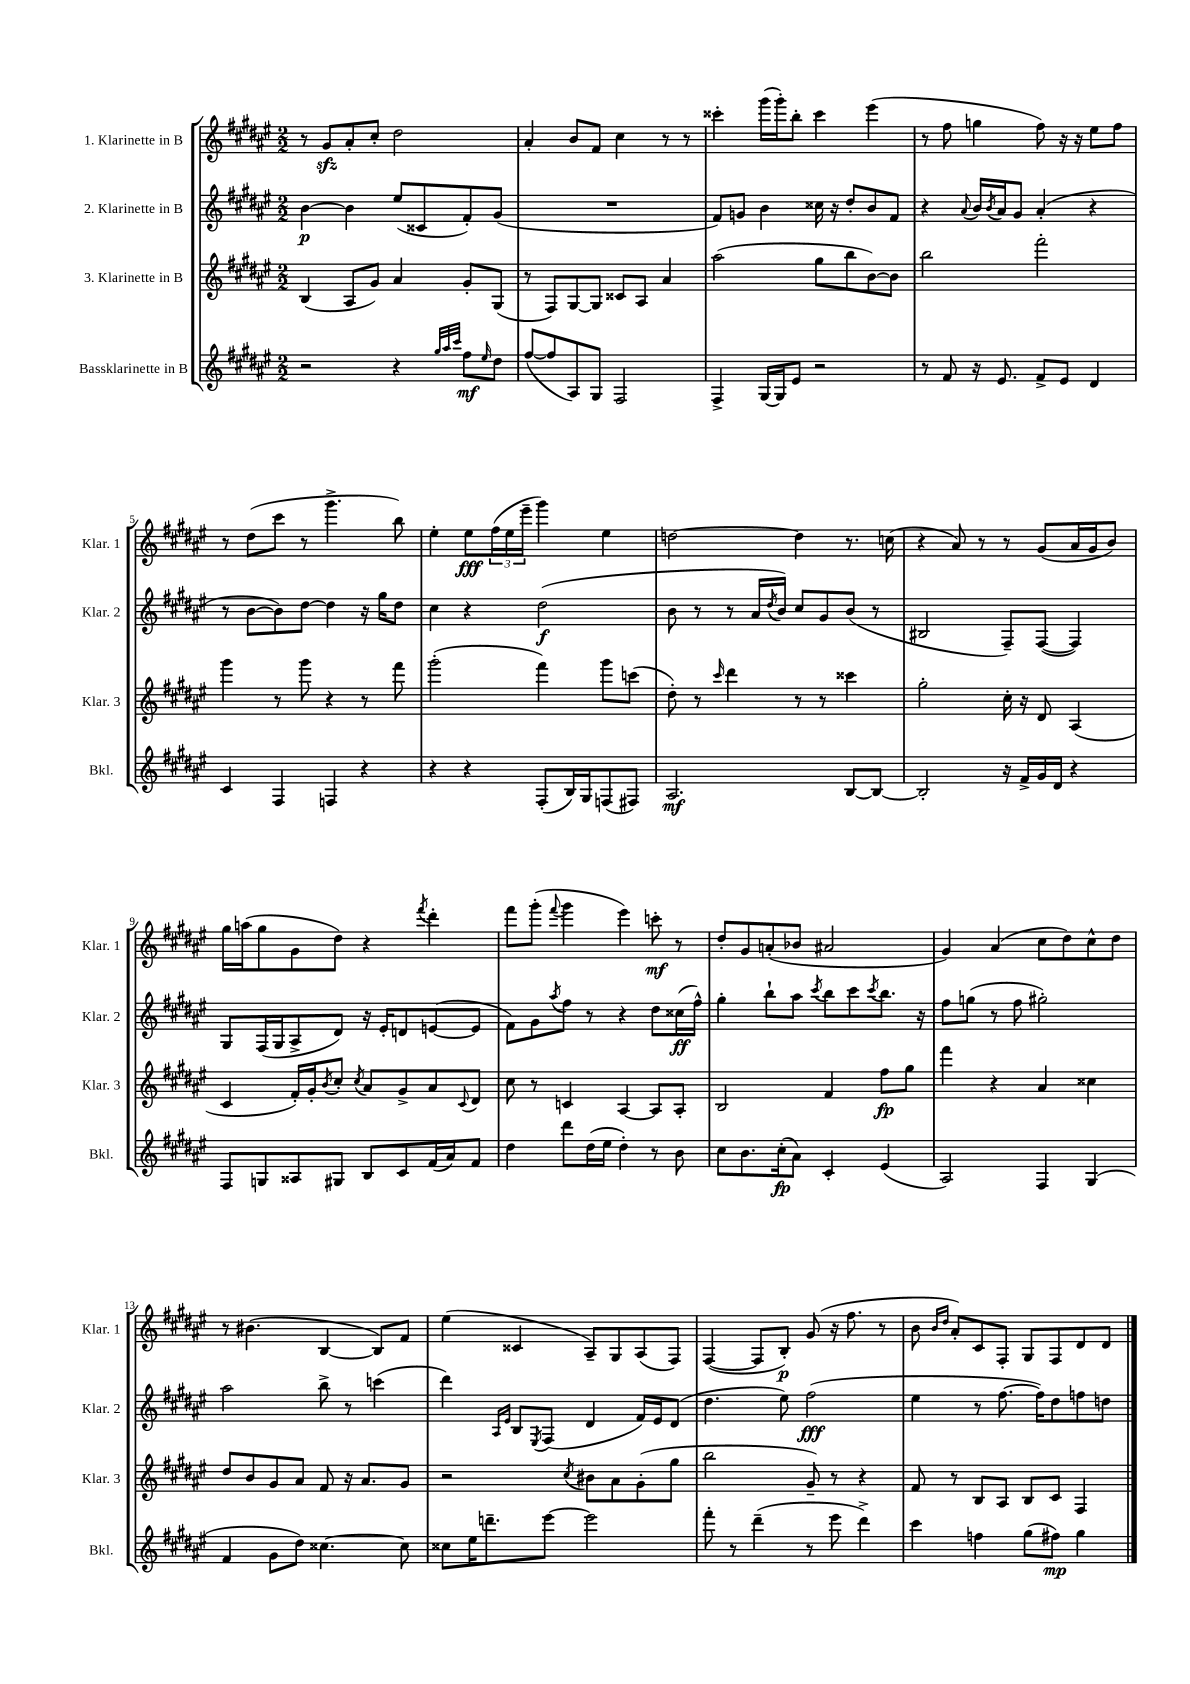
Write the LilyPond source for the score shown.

<<
\new StaffGroup <<
\new Staff = "s0" \with { instrumentName = "1. Klarinette in B" shortInstrumentName = "Klar. 1" } {
    \clef treble \key fis \major \numericTimeSignature \time 2/2
    r8 gis'8\sfz ais'8-. cis''8-. dis''2 |
    ais'4-. b'8 fis'8 cis''4 r8 r8 |
    cisis'''4-. gis'''16( gis'''16-.) b''8-. cisis'''4 eis'''4( |
    r8 fis''8 g''4 fis''8) r16 r16 eis''8 fis''8 |
    r8 dis''8( cis'''8 r8 gis'''4.-> b''8) |
    eis''4-. eis''8\fff \tuplet 3/2 { fis''16( eis''16 eis'''16-- } gis'''4) eis''4 |
    d''2~ d''4 r8. c''16( |
    r4 ais'8) r8 r8 gis'8( ais'16 gis'16 b'8) |
    gis''16 a''16( gis''8 gis'8 dis''8) r4 \acciaccatura { fis'''8 } dis'''4-. |
    fis'''8 gis'''8-.( \appoggiatura { fis'''8 } gis'''4 eis'''4) c'''8-.\mf r8 |
    dis''8-. gis'8 a'8-.( bes'8 ais'2 |
    gis'4) ais'4( cis''8 dis''8) cis''8-^ dis''8 |
    r8 bis'4.( b4~ b8) fis'8 |
    eis''4( cisis'4 ais8--) gis8 ais8( fis8) |
    fis4~( fis8 b8-.\p) gis'8( r16 fis''8. r8 |
    b'8 \grace { b'16 dis''16 } ais'8-.) cis'8 fis8-. gis8 fis8 dis'8 dis'8 \bar "|." |
}
\new Staff = "s1" \with { instrumentName = "2. Klarinette in B" shortInstrumentName = "Klar. 2" } {
    \clef treble \key fis \major \numericTimeSignature \time 2/2
    b'4~\p b'4 eis''8( cisis'8 fis'8-.) gis'8( |
    R1 |
    fis'8) g'8 b'4 cisis''16 r16 dis''8-. b'8 fis'8 |
    r4 \appoggiatura { ais'8 } b'16 \acciaccatura { b'8 } ais'16 gis'8 ais'4-.( r4 |
    r8 b'8~ b'8) dis''8~ dis''4 r16 gis''16 dis''8 |
    cis''4 r4 dis''2\f( |
    b'8 r8 r8 ais'16 \acciaccatura { dis''8 } b'16) cis''8 gis'8 b'8( r8 |
    bis2 fis8--) fis8~( fis4) |
    gis8 fis16( gis16 ais8-> dis'8) r16 eis'16-. d'8 e'8~( e'8 |
    fis'8) gis'8 \acciaccatura { ais''8 } fis''8 r8 r4 dis''8 cisis''16\ff( fis''16-^) |
    gis''4-. b''8-! ais''8 \acciaccatura { cis'''8 } b''8 cis'''8 \acciaccatura { cis'''8 } b''8. r16 |
    fis''8 g''8( r8 fis''8 gis''2-.) |
    ais''2 b''8-> r8 c'''4( |
    dis'''4) \grace { ais16 eis'16 } b8 \acciaccatura { eis8 } fis8( dis'4 fis'16) eis'16 dis'8( |
    dis''4. eis''8) fis''2\fff( |
    eis''4 r8 fis''8.~ fis''16) dis''8 f''8 d''8 \bar "|." |
}
\new Staff = "s2" \with { instrumentName = "3. Klarinette in B" shortInstrumentName = "Klar. 3" } {
    \clef treble \key fis \major \numericTimeSignature \time 2/2
    b4( ais8 gis'8) ais'4 gis'8-. gis8( |
    r8 fis8) gis8~ gis8 cisis'8 ais8 ais'4 |
    ais''2( gis''8 b''8 b'8~) b'8 |
    b''2 fis'''2-. |
    gis'''4 r8 gis'''8 r4 r8 fis'''8 |
    gis'''2-.( fis'''4) gis'''8 c'''8( |
    dis''8-.) r8 \grace { cis'''16 } dis'''4 r8 r8 cisis'''4 |
    gis''2-. cis''16-. r16 dis'8 ais4( |
    cis'4 fis'16-.) gis'16-. \acciaccatura { b'8 } cis''8-. \acciaccatura { cis''8 } ais'8 gis'8-> ais'8 \appoggiatura { cis'8 } dis'8 |
    cis''8 r8 c'4 ais4~ ais8 ais8-. |
    b2 fis'4 fis''8\fp gis''8 |
    fis'''4 r4 ais'4 cisis''4 |
    dis''8 b'8 gis'8 ais'8 fis'8 r16 ais'8. gis'8 |
    r2 \acciaccatura { cis''8 } bis'8 ais'8 gis'8-.( gis''8 |
    b''2 gis'8--) r8 r4 |
    fis'8 r8 b8 ais8 b8 cis'8 fis4 \bar "|." |
}
\new Staff = "s3" \with { instrumentName = "Bassklarinette in B" shortInstrumentName = "Bkl." } {
    \clef treble \key fis \major \numericTimeSignature \time 2/2
    r2 r4 \grace { gis''32 ais''32 cis'''32 } fis''8\mf \grace { eis''16 } dis''8 |
    fis''8~( fis''8 ais8) gis8 fis2 |
    fis4-> gis16~ gis16 eis'8 r2 |
    r8 fis'8 r16 eis'8. fis'8-> eis'8 dis'4 |
    cis'4 fis4 f4 r4 |
    r4 r4 fis8-.( b16) gis16 f8( fis8) |
    ais2.\mf b8~ b8~ |
    b2-. r16 fis'16-> gis'16 dis'16 r4 |
    fis8 g8 aisis8 gis8 b8 cis'8 fis'16( ais'16) fis'8 |
    dis''4 dis'''8 dis''16( eis''16 dis''4-.) r8 b'8 |
    cis''8 b'8. cis''16-.\fp( ais'8) cis'4-. eis'4( |
    ais2) fis4 gis4( |
    fis'4 gis'8 dis''8) cisis''4.~ cisis''8 |
    cisis''8 eis''16 d'''8.-- eis'''8~ eis'''2 |
    fis'''8-. r8 dis'''4--( r8 eis'''8 dis'''4->) |
    cis'''4 f''4 gis''8( fis''8\mp) gis''4 \bar "|." |
}
>>
>>
